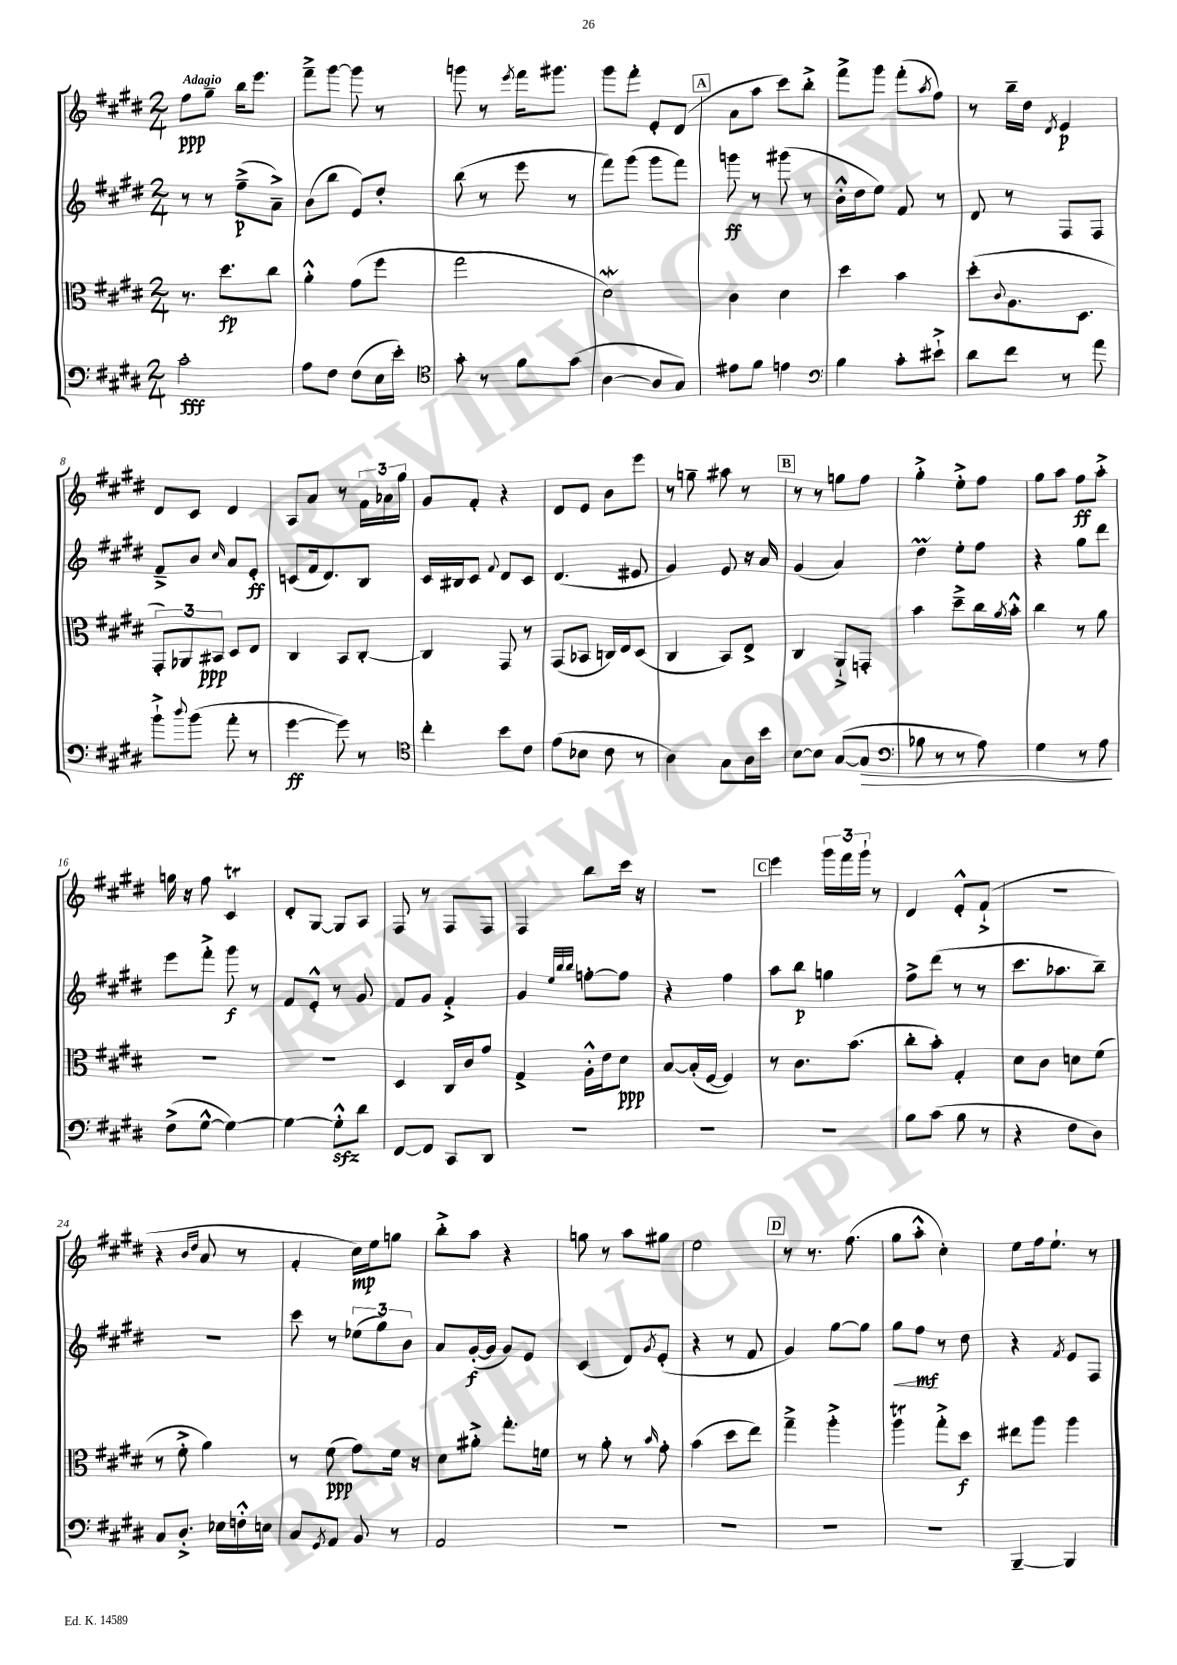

**kern	**kern	**kern	**kern
*staff4	*staff3	*staff2	*staff1
*clefF4	*clefC3	*clefG2	*clefG2
*k[f#c#g#d#]	*k[f#c#g#d#]	*k[f#c#g#d#]	*k[f#c#g#d#]
*M2/4	*M2/4	*M2/4	*M2/4
2c#'	8.r	8r	8ff#
.	.	8r	8gg#~
.	8.dd#	.	.
.	.	(8ff#~^	16bb
.	.	.	8.eee
.	8cc#	8a~^)	.
=	=	=	=
8A	4a'^^	(8b	8fff#~^
8F#	.	8bb	[8ggg#
(8F#	(8g#	8e)	8ggg#]
16E	8ff#	8dd#'	8r
16e')	.	.	.
=	=	=	=
*clefC4	*	*	*
8g#'	2gg#	(8bb	8ggg
8r	.	8r	8r
.	.	.	8qeee
8f#	.	8eee	16fff#
.	.	.	8.ggg#
(8g#	.	8r	.
=	=	=	=
[4A	2d#)	8fff#)	8ggg#
.	.	(8ggg#	8fff#'
8A]	.	8ggg#	8e'
8G#)	.	8fff#)	(8d#
=	=	=	=
8e#	4c#	8ggg	8a
8f#	.	8r	8aa
4e	4d#	(8ggg#	8ccc#)
.	.	8r	8bb'^
=	=	=	=
*clefF4	*	*	*
4B	4dd#	16b'^^	8fff#^
.	.	16dd#	.
.	.	8ee)	8ggg#
8c#'	4b	8f#	(8fff#'
.	.	.	8qaa
8e#`^	.	8r	8ff#)
=	=	=	=
8d#	(8dd#'	8d#	8r
.	8qqc#	.	.
8f#	8.A	8r	16bb~
.	.	.	16dd#
.	.	.	8qd#
8r	.	8F#	4e
.	8.D#	.	.
8a	.	8F#	.
=	=	=	=
8b`^	12GG#')	8f#~^	8d#
.	12AA-	.	.
8qqdd#	.	.	.
(8b	.	8b	8c#
.	12BB#	.	.
.	.	16qqcc#	.
8a'	8D#	8a	4d#
8r	8E	8e'	.
=	=	=	=
[4g#	4C#	(8c	8A
.	.	16f#	8a
.	.	8.d#)	.
8g#])	8BB	.	8r
8r	[8C#'	8B	24f#
.	.	.	24a-
.	.	.	24gg#
=	=	=	=
*clefC4	*	*	*
4cc#'	4C#]	16c#	8g#
.	.	16B#	.
.	.	8c#	8f#'
.	.	8qqf#	.
8b	8GG#	8d#	4r
8c#	8r	8c#	.
=	=	=	=
(8e	(8GG#	(4.d#	8d#
8B-	8BB-	.	8e
8c#	16C)	.	8b
.	16E	.	.
8r	(8D#	8e#	8eee
=	=	=	=
4A)	4C#	4g#)	8r
.	.	.	8gg~
8G#	8BB)	8e	8aa#
16A	8E^	16r	8r
16b	.	16a	.
=	=	=	=
[8B	4C#	(4g#	8r
8B]	.	.	8r
([8G#	8AA`^	4a)	8gg
8G#]	8GG'	.	8ff#
=	=	=	=
*clefF4	*	*	*
8B-	4b	4dd#	4gg#'^
8r	.	.	.
8r	8dd#~^	8ee'	8ee'^
8A)	16cc#	8ff#	8ff#
.	8qa	.	.
.	16b'^^	.	.
=	=	=	=
4G#	4cc#	4r	8gg#
.	.	.	8aa
8r	8r	8gg#	8ff#
8A	8a	8ddd#	8aa'^
=	=	=	=
(8F#^	2r	8eee	16gg
.	.	.	16r
[8G#^^	.	8fff#'^	8ff#
4G#_)	.	8ggg#	4c#
.	.	8r	.
=	=	=	=
4G#_	2r	8f#	8d#'
.	.	8e'^^	[8G#
8G#'^^]	.	8r	8G#]
8d#	.	8g#	8A
=	=	=	=
[8FF#	4D#	8f#	8F#
8FF#]	.	8g#	8r
8CC#	16C#	4f#'^	8F#
.	16c#	.	.
8DD#	8g#	.	8F#
=	=	=	=
2r	4G#^	4g#	4F#
.	.	32qqee	.
.	.	32qqbb	.
.	.	32qqbb	.
.	16A'^^	[8ff'	8bb
.	16e	.	.
.	8d#	8ff]	16ccc#
.	.	.	16r
=	=	=	=
2r	[8B	4r	2r
.	(16B']	.	.
.	[16F#	.	.
.	4F#])	4ff#	.
=	=	=	=
2r	8r	8aa	4eee
.	8.c#	8bb	.
.	.	4gg	24ggg#
.	.	.	24fff#
.	(8.b	.	.
.	.	.	24ggg#`
.	.	.	8r
=	=	=	=
8B	8cc#'	8ff#^	4d#
(8c#	8b')	(8ddd#	.
8B	4G#'	8r	8e'^^
8r	.	8r	(8f#`^
=	=	=	=
4r	8d#	8.ccc#	2r
.	8c#	.	.
.	.	8.aa-	.
8F#	8d	.	.
8D#)	(8f#	8bb~)	.
=	=	=	=
8C#	8r	2r	4r
8.D#'^	8f#'^	.	.
.	.	.	16qqb
.	.	.	16qqdd#
.	4a)	.	8a
16E-	.	.	.
16F'^^	.	.	8r
16E	.	.	.
=	=	=	=
8C#	8r	8ccc#	4f#'
8qGG#	.	.	.
8AA	(8f#	8r	.
8BB	8g#)	(12ee-	16cc#)
.	.	.	16ee
.	.	12gg#)	.
8r	16f#	.	8gg
.	.	12b	.
.	16r	.	.
=	=	=	=
2AA	8d#	8a	8bb'^
.	8a#'^	([16g#'	8aa
.	.	16g#]	.
.	8.gg#'	8g#)	4r
.	.	8e	.
.	16f	.	.
=	=	=	=
2r	8r	(4c#	8gg
.	8a'	.	8r
.	8r	8d#)	8aa
.	16qqb	8qg#	.
.	8g#'	(8e'	8gg#
=	=	=	=
2r	(4b	4r	2ee
.	8dd#	8r	.
.	8ee)	8f#	.
=	=	=	=
2r	4gg#~^	4g#)	8r
.	.	.	8.r
.	4aa'^	[8gg#	.
.	.	.	(8.ff#
.	.	8gg#]	.
=	=	=	=
2r	4aa	8gg#	8gg#
.	.	8ff#	8aa'^^
.	8gg#'^	8r	4cc#')
.	8dd#	8dd#	.
=	=	=	=
[4BBB~	8ee#	4r	8ee
.	8aa	.	16ff#
.	.	.	8.ee`
.	.	8qf#	.
4BBB]	4aa	8e	.
.	.	8F#	8r
==	==	==	==
*-	*-	*-	*-
